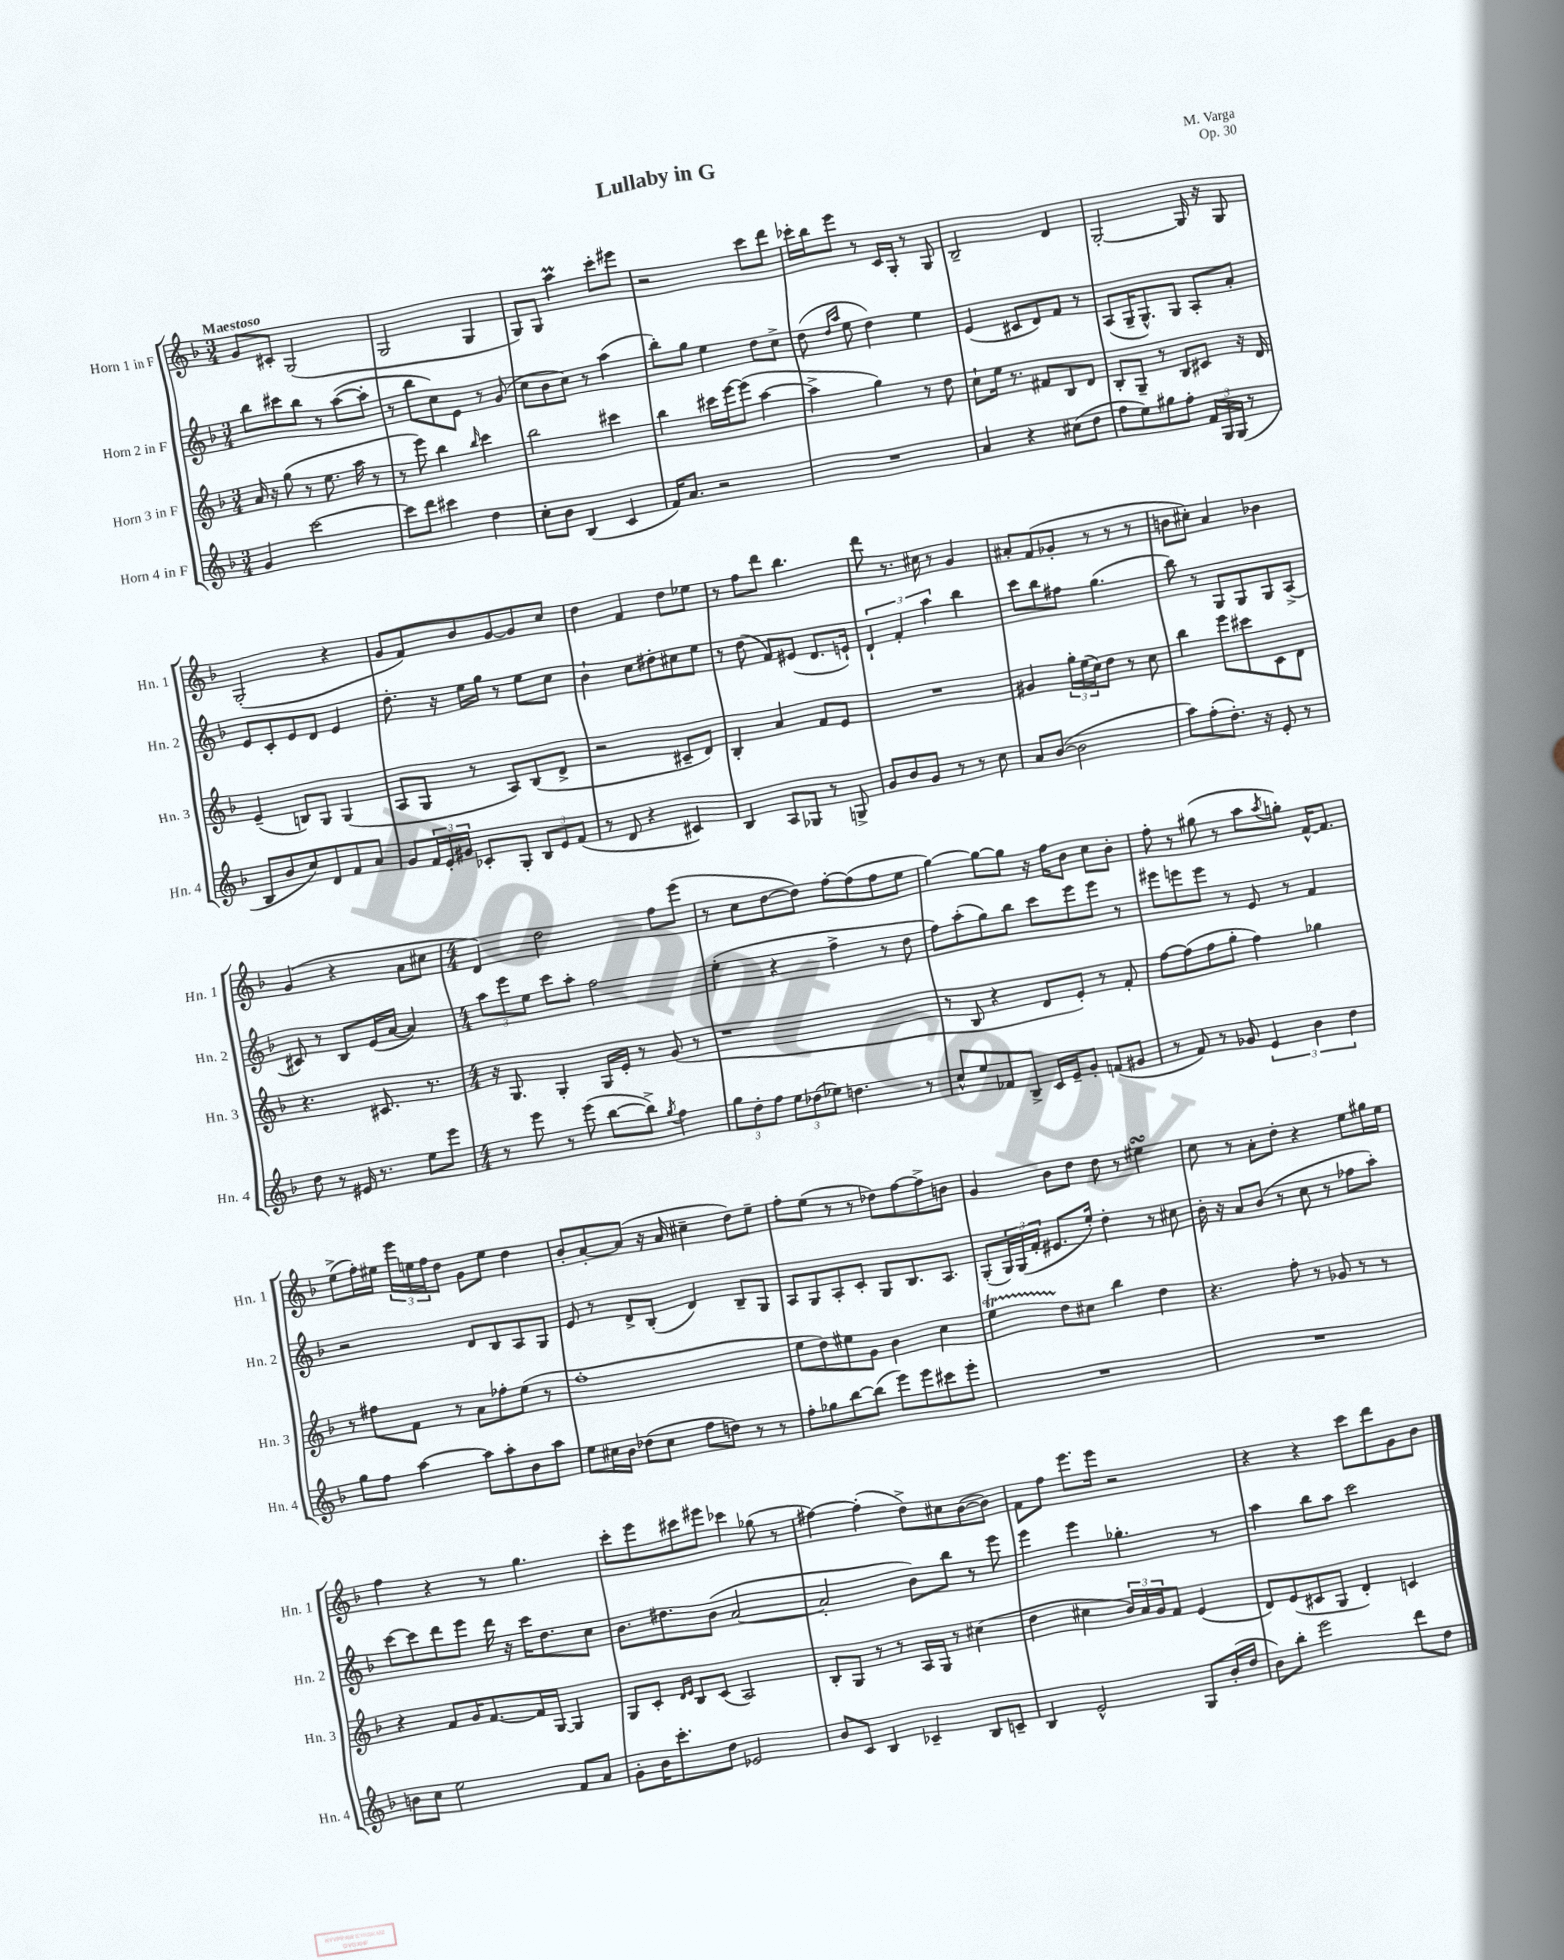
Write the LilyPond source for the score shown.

\header { title = "Lullaby in G" composer = "M. Varga" opus = "Op. 30" }
<<
\new StaffGroup <<
\new Staff = "s0" \with { instrumentName = "Horn 1 in F" shortInstrumentName = "Hn. 1" } {
    \clef treble \key f \major \numericTimeSignature \time 3/4 \tempo "Maestoso"
    g'8 cis'8-. g2( |
    g2 g4 |
    g8) g8 a''4\prall c'''8-. eis'''8 |
    r2 c'''8 d'''8 |
    ces'''16-. bes''16 e'''8 r8 c'16 g16-. r8 g8 |
    bes2-- d'4 |
    g2~-. g16 r16 g8 |
    g2-.( r4 |
    g'8 f'8) bes'8 g'8~ g'8 c''8 |
    d''4 f'4 d''8 ees''8 |
    r8 f''8 d'''8 bes''4. |
    d'''8 r8. cis''16 r8 g'4 |
    ais'8-. f'8( ges'8-. r8 r8 r8 |
    b'8 cis''8-.) a'4 bes'4 |
    g'4( r4 a'8 cis''8 |
    \numericTimeSignature \time 4/4 d'4) d''2 f''8 e'''8( |
    r8 c''8 d''8~ d''8) f''8~-. f''8( f''8 e''8 |
    g''4~) g''8~ g''8 r16 f''16 bes'8 c''8 bes'8-. |
    f''8-. r8 gis''8( r8 a''8 \acciaccatura { a''8 } g''8-.) f'16~-^ f'8. |
    e''8->( f''16-.) eis''16 \tuplet 3/2 { e'''16 e''16 f''16 } d''8 g'8 e''8 d''4 |
    bes'8-. a'8~-. a'8( r16 a'16 cis''4-- d''8) e''8-- |
    f''8-. e''8( r8 r8 des''8) f''8~ f''8-> b'8 |
    g'4 bes'8 d''8 d''8 r8 eis''4\turn |
    c''8 r8 a'8-. d''8-. r4 e''8 gis''16 e''16 |
    f''4 r4 r8 g''4. |
    c'''8-. e'''8 cis'''8 eis'''8 ces'''4 ges''8( r8 |
    fis''4~) fis''4-.( d''8->) cis''8 bes'8~( bes'8) |
    f'8 f''8 e'''8. e'''16 r2 |
    r4 r4 c'''8 d'''8 g'8 bes'8 \bar "|." |
}
\new Staff = "s1" \with { instrumentName = "Horn 2 in F" shortInstrumentName = "Hn. 2" } {
    \clef treble \key f \major \numericTimeSignature \time 3/4
    bes''8 cis'''8 bes''8 r8 a''8~( a''8-. |
    r8 bes''8 c''8) e'8 r8 g'8( |
    c''8 bes'8 c''8) r8 a''4( |
    bes''8-.) g''8 e''4 d''8 c''8-> |
    d''8( \grace { d''16 a''16 } e''8 d''4) e''4 |
    e'4( cis'8 d'8) f'8 r8 |
    a8( g16-- g8.-^) g8 a8-. a'8-. |
    e'8 c'8-. e'8 d'8 e'4 |
    d''8.-. r16 e''16 g''16 r8 e''8 c''8 |
    bes'4-! c''8 dis''8-. cis''8 e''8 |
    r8 d''8( f'8) eis'8( d'8. e'16-!) |
    \tuplet 3/2 { d'4-! f'4-. a''4 } bes''4 |
    c'''8 bes''8 fis''8 g''4.( |
    bes''8) r8 g8 g8 g8 a8->( |
    cis'8) r8 bes8 e'16( a'16~ a'4) |
    \numericTimeSignature \time 4/4 \tuplet 3/2 { a''8 e'''8 e''8 } c'''8 a''8-. f''2 |
    e''4-.( r4 f''4-> r8 d''8 |
    f''8) a''8-.( g''8) bes''8 c'''8 e'''8 e'''8 r8 |
    eis'''8 e'''8 e'''8 r8 e'8 r8 f'4 |
    r2 d'8 bes8 a8 g8 |
    e'8 r8 d'8-> bes8-.( d'4) bes8-- g8 |
    a8 g8 a8-. c'8-. g8 bes8. a8. |
    g8-.( \tuplet 3/2 { g16) g16( f'16-. } eis'8. e''16-.) d''4-. r8 cis''8 |
    bes'16-. r16 a'8 bes'8( r8 c''8 r8 fes''8 a''8-.) |
    c'''8~ c'''8 d'''8 e'''8 d'''16 r16 c'''16 d''8. c''8 |
    bes'8. dis''8. bes'8( a'2~ |
    a'2-. bes'8) bes''8 r8 e'''8 |
    e'''4 e'''4 ges''4.-. r8 |
    a''4 bes''8 a''8 c'''2 \bar "|." |
}
\new Staff = "s2" \with { instrumentName = "Horn 3 in F" shortInstrumentName = "Hn. 3" } {
    \clef treble \key f \major \numericTimeSignature \time 3/4
    a'16 r16 g''8( r8 e''8. a''16 r8 |
    r8 e'''8) bes''4 \grace { bes''16 } c'''4 |
    bes''2 cis'''4 |
    bes''4 cis'''16 e'''16~ e'''8( a''4~ |
    a''4-> g''4) r8 d''8 |
    c''8-! e''16 r8. fis'8 bes8 d'8 |
    bes8-. g8-- r8 bes8 cis'8 r16 d'16 |
    e'4--( b8) g8 g4( |
    a8 g8 r8 a8) bes8( d'8-> |
    r2 cis'8-- d'8) |
    bes4-. a'4 f'8 e'8 |
    R2. |
    gis'4 \tuplet 3/2 { g''16-. e''16( c''16) } d''8 r8 c''8 |
    bes''4 e'''8 cis'''8 c'8 d'8 |
    r4. cis'8. r8. |
    \numericTimeSignature \time 4/4 r16 g8. g4-. g16 e'16-. r8 g'8( r8 |
    r1 |
    r8 bes8 r4 d'8 e'8-.) r8 f'8-. |
    f''8~ f''8( f''8 g''8-. f''4) ges''4 |
    r8 fis''8 f'8 r8 a'8 fes''8-. e''8( r8 |
    f''1-. |
    e''8 d''8) eis''8 g'8 bes'4 c''4 |
    e''4\startTrillSpan d''8\stopTrillSpan cis''8 bes''4 d''4 |
    r4. f''8-. r8 ges'8 r8 r8 |
    r4 f'8 g'16 f'8.~ f'16 g16~ g4 |
    g8 c'8-. \grace { d'16 e'16 } bes8 c'8( a2) |
    bes8-. g8 r8 r8 a16 g16 r8 cis''4( |
    d''4 cis''4 \tuplet 3/2 { bes'16) a'16 g'16 } f'8 e'4( |
    d'8) e'8( cis'8 g8 d'4-.) c'4 \bar "|." |
}
\new Staff = "s3" \with { instrumentName = "Horn 4 in F" shortInstrumentName = "Hn. 4" } {
    \clef treble \key f \major \numericTimeSignature \time 3/4
    g'4 c'''2~ |
    c'''8 d'''8 cis'''4 d''4 |
    c''8-. bes'8 bes4( c'4 |
    f'16) a'8. r2 |
    R2. |
    a'4 r4 cis''8( d''8 |
    f''8 e''8) gis''8 f''8-. \tuplet 3/2 { f'16 g16 g16( } r8 |
    bes8 bes'8 c''8) d'8 f'8 a'8 |
    g'8 \tuplet 3/2 { f'16 e'16-. gis'16 } ces'8-. g8-. \tuplet 3/2 { bes8 e'8 f'8( } |
    r8 d'8 r4 cis'4) |
    bes4 a8 ges8 r8 g8-> |
    g'8 bes'8 g'8 r8 r8 c''8 |
    a'8 bes'8~( bes'2 |
    a''8) f''8-.( d''8.-.) r16 e'8-. r8 |
    d''8 r8 eis'16 r8. e''8 e'''8 |
    \numericTimeSignature \time 4/4 r8 e'''8 r8 e'''8( bes''8~ bes''8->) \acciaccatura { g''8 } f''4 |
    \tuplet 3/2 { g''8 d''8-. f''8 } \tuplet 3/2 { e''8 des''8( ees''8) } d''4. r8 |
    c''8-^ e''8 fes'8 bes8-> c'16 e'16-- g'8-. f'8( gis'8 |
    r8 f'8) r8 ges'8 \tuplet 3/2 { e'4 bes'4 d''4 } |
    g''8 f''8 a''4~ a''8 a''8-. bes'8 a''8 |
    e''8 cis''16 bes'16 des''8( cis''8 f''8 d''8) r8 r8 |
    f''8-. ges''8 bes''8~ bes''8( e'''8) e'''8 cis'''8 e'''8-. |
    R1 |
    R1 |
    b'8 c''8 e''2 f'8 a'8 |
    g'8-. bes'16 c'''8.-. d''8 ees'2 |
    bes'8 c'8 bes4 ces'4-- bes8 c'8-- |
    bes4 e'2-^ g8 bes'16-.( d''16 |
    bes'8) bes''8-. e'''2 d'''8 d''8 \bar "|." |
}
>>
>>
\layout { \context { \Score \remove "Bar_number_engraver" } }
